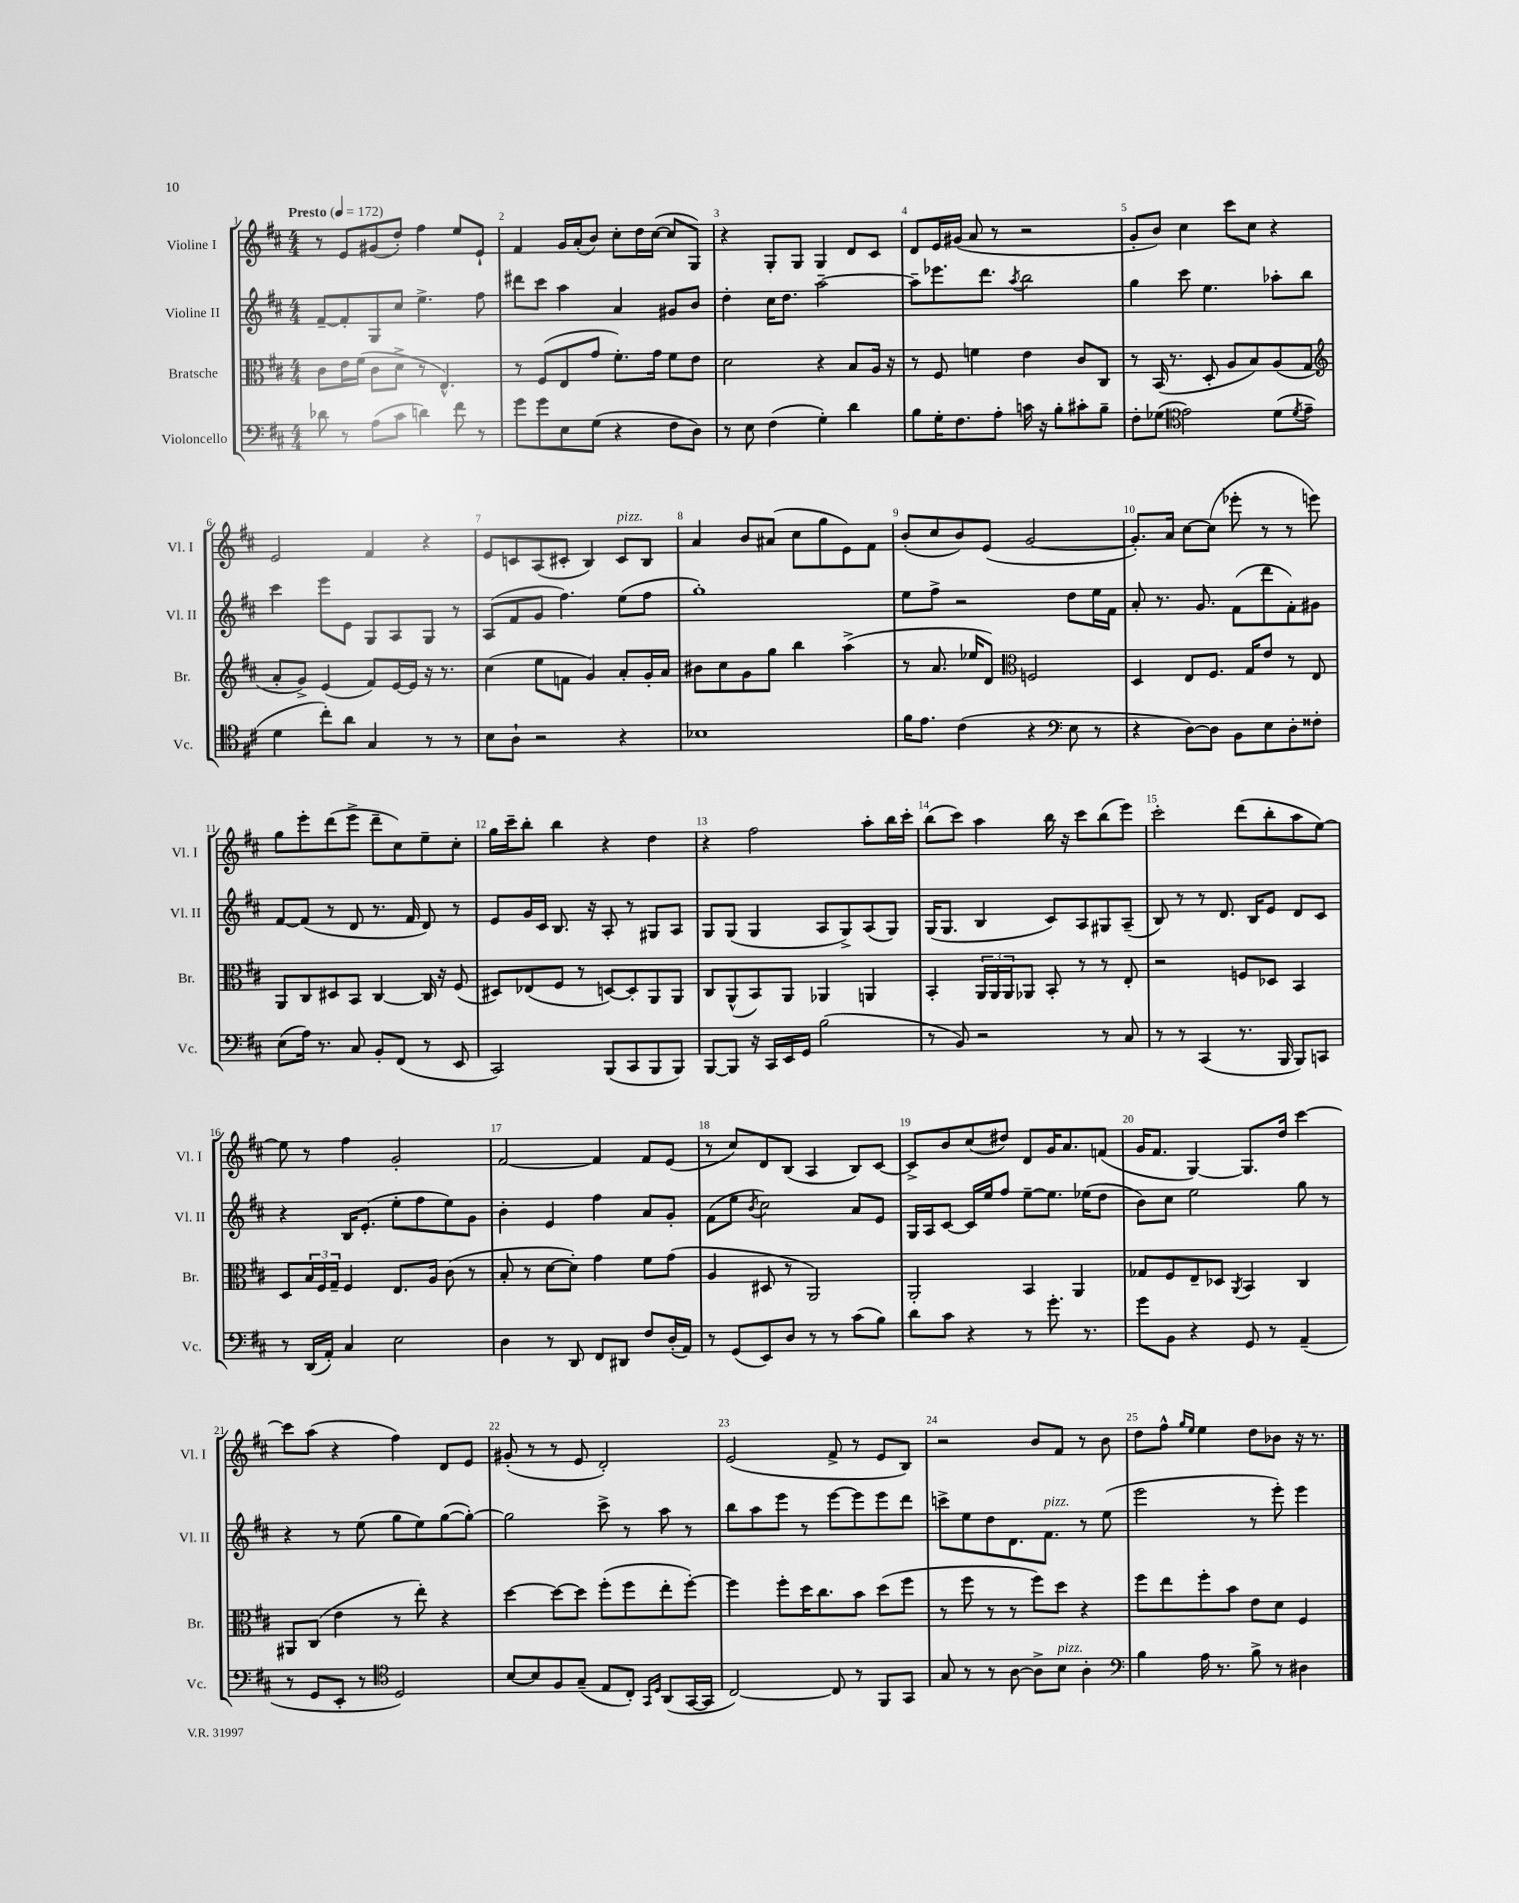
<<
\new StaffGroup <<
\new Staff = "s0" \with { instrumentName = "Violine I" shortInstrumentName = "Vl. I" } {
    \clef treble \key d \major \numericTimeSignature \time 4/4 \tempo "Presto" 4 = 172
    r8 e'8 gis'8( d''8-.) fis''4 e''8 e'8-! |
    fis'4 g'16 a'16-.( b'8) cis''8-. d''16 cis''16~( cis''8 g8) |
    r4 g8-. g8 g4 d'8 cis'8 |
    d'8 e'16 gis'16( a'8 r8 r2 |
    g'8-. b'8) cis''4 cis'''8 cis''8 r4 |
    e'2 fis'4 r4 |
    e'8 c'8 a8( cis'8-. b4) cis'8^\markup { \italic "pizz." } b8 |
    a'4 b'8 ais'8( cis''8 g''8 e'8) fis'8 |
    b'8-.( cis''8 b'8) e'8( g'2~ |
    g'8.-.) a'16 cis''8~ cis''8( ees'''8-. r8 r8 e'''8) |
    g''8 e'''8-. d'''8( e'''8-> d'''8-- cis''8) e''8-- cis''8-. |
    g''16 cis'''16-- b''8-. b''4 r4 d''4 |
    r4 fis''2 a''8-. b''16 cis'''16-. |
    b''8( cis'''8) a''4 b''16 r16 cis'''8 b''8( e'''8) |
    cis'''2-. d'''8( b''8-. a''8 e''8~) |
    e''8 r8 fis''4 g'2-. |
    fis'2~ fis'4 fis'8 e'8( |
    r8 cis''8) d'8 b8( a4 b8) cis'8~ |
    cis'8-> b'8 cis''8( dis''8) d'8 g'16 a'8. f'8( |
    g'16 fis'8. g4~) g8. d''16 cis'''4~ |
    cis'''8 a''8( r4 fis''4) d'8 e'8 |
    gis'8-.( r8 r8 e'8 d'2-.) |
    e'2( fis'8-> r8 e'8 b8) |
    r2 b'8 fis'8 r8 b'8 |
    d''8 fis''8-^ \grace { g''16 e''16 } e''4 d''8 bes'8 r16 r8. \bar "|." |
}
\new Staff = "s1" \with { instrumentName = "Violine II" shortInstrumentName = "Vl. II" } {
    \clef treble \key d \major \numericTimeSignature \time 4/4
    fis'8~-- fis'8-. g8 cis''8 e''4.-> fis''8 |
    dis'''8 cis'''8 a''4 a'4 gis'8 b'8 |
    d''4-. cis''16 d''8. a''2~-- |
    a''8-- ees'''8. d'''8. \acciaccatura { a''8 } b''2 |
    g''4 cis'''8 e''4. aes''8-. b''8 |
    cis'''4 e'''8 e'8 g8 a8 g8 r8 |
    a8( fis'8 g'8 fis''4.) e''8( fis''8 |
    g''1-.) |
    e''8 fis''8-> r2 d''8 e''16 fis'16 |
    a'8-. r8. g'8. fis'8( d'''8 fis'8-.) gis'8 |
    fis'8~ fis'8( r8 d'8 r8. fis'16 d'8) r8 |
    e'8 g'16 cis'16 b8. r16 a8-. r8 gis8 a8 |
    g8 g8( g4 a8 g8->) a8( g8) |
    g16( g8. b4 cis'8) a8 gis8 a8--( |
    b8) r8 r8 d'8. b16 e'8 d'8 cis'8 |
    r4 b16 e'8.-.( e''8-. fis''8 e''8) g'8 |
    b'4-. e'4 fis''4 a'8 g'8-. |
    fis'8( e''8 \acciaccatura { b'8 } cis''2) a'8 e'8 |
    g16 a16 cis'8~ cis'16 e''16 fis''8 e''8~-- e''8. ees''16( d''8 |
    b'8) cis''8 e''2 g''8 r8 |
    r4 r8 e''8( g''8 e''8) g''8~( g''8~-.) |
    g''2 cis'''8-> r8 a''8 r8 |
    b''8 a''8 e'''8 r8 e'''8~ e'''8 e'''8 d'''8 |
    c'''8-> e''8 d''8 d'8. fis'8.^\markup { \italic "pizz." } r8 e''8( |
    e'''2 r8 e'''8-.) e'''4 \bar "|." |
}
\new Staff = "s2" \with { instrumentName = "Bratsche" shortInstrumentName = "Br." } {
    \clef alto \key d \major \numericTimeSignature \time 4/4
    cis'8 e'16 fis'16( cis'8 d'8-> r8 e4.-^) |
    r8 fis8( e8 g'8 fis'8.-.) g'16 fis'8 e'8 |
    d'2 r4 b8 a16 r16 |
    r8 fis8 f'4 e'4 cis'8 cis8 |
    r8 b,16( r8. d8-. a8 b8) a8( g8 |
    \clef treble a'8-. g'8->) e'4( fis'8) e'16~ e'16 r16 r8. |
    cis''4( e''8 f'8 g'4) a'8-. g'16-. a'16 |
    bis'8 cis''8 g'8 g''8 b''4 a''4->( |
    r8 a'8. ees''16 d'8) \clef alto f2 |
    d4 e8 fis8. g16 e'8 r8 e8 |
    a,8 cis8 dis8 b,8 cis4~ cis16 r16 fis8( |
    dis8) ees8( fis8 r8 d8~) d8-. a,8 a,8 |
    cis8 a,8-^( b,8) a,8 aes,4 a,4 |
    b,4-. \tuplet 3/2 { a,16 a,16 a,16 } aes,8 b,8-. r8 r8 e8-. |
    r2 f8 des8 b,4 |
    d8 \tuplet 3/2 { b16 fis16 g16-- } fis4 e8. a16 cis'8( r8 |
    b8-. r8 d'8~ d'8-.) g'4 fis'8 g'8( |
    a4 dis8 r8 a,2) |
    a,2-. b,4 a,4 |
    ges8 fis8 e8-- des8 \acciaccatura { a,8 } b,4 cis4 |
    ais,8 cis8( e'4 r8 e''8-.) r4 |
    d''4~ d''8~ d''8 fis''8-.( fis''8 e''8-. fis''8~-.) |
    fis''4 fis''8-. d''16 cis''8. b'8 d''8( fis''8 |
    r8 fis''8 r8 r8 fis''8) d''8 r4 |
    fis''8 e''8 fis''8-. b'8 e'8 d'8 fis4 \bar "|." |
}
\new Staff = "s3" \with { instrumentName = "Violoncello" shortInstrumentName = "Vc." } {
    \clef bass \key d \major \numericTimeSignature \time 4/4
    des'8 r8 a8( cis'8 d'4) fis'8 r8 |
    g'8 g'8 e8 g8( r4 fis8 d8) |
    r8 e8 fis4( g4-.) d'4 |
    b8 g16-. fis8. a8-. c'16 r16 b8-. cis'8-. b8-- |
    fis8-. ges8( \clef tenor e'2) d'8( \acciaccatura { d'8 } e'8-- |
    d'4 cis''8-.) a'8 g4 r8 r8 |
    b8 a8-! r2 r4 |
    bes1 |
    fis'16 e'8. cis'4( r4 \clef bass e8 r8 |
    r4 d8~) d8 b,8 e8 d8-. fisis8-. |
    e8( a16) r8. cis8 b,8-. fis,8( r8 e,8 |
    cis,2) b,,8( cis,8 b,,8 b,,8) |
    b,,8~ b,,8 r16 cis,16 e,16 g,16 b2( |
    r8 b,8) r2 r8 cis8 |
    r8 r8 cis,4( r8. b,,16 b,,8) c,8 |
    r8 d,16( a,16-.) cis4 e2 |
    d4 r8 d,8 fis,8 dis,8 fis8 d16-.( a,16) |
    r8 g,8( e,8) d8 r8 r8 cis'8( b8) |
    d'8 cis'8 r4 r8 g'8.-. r8. |
    g'8 b,8 r4 g,8 r8 a,4--( |
    r8 g,8 e,8-. r8 \clef tenor d2) |
    b8~ b8 fis8 g8--( e8 cis8-.) \grace { g,16 d16 } a,8( g,16~ g,16 |
    cis2~) cis8 r8 fis,8 g,8 |
    g8 r8 r8 a8~ a8-> b8^\markup { \italic "pizz." } a4-. |
    \clef bass b4 a16 r8. b8-> r8 dis4 \bar "|." |
}
>>
>>
\layout { \context { \Score \override BarNumber.break-visibility = ##(#f #t #t) barNumberVisibility = #all-bar-numbers-visible } }
